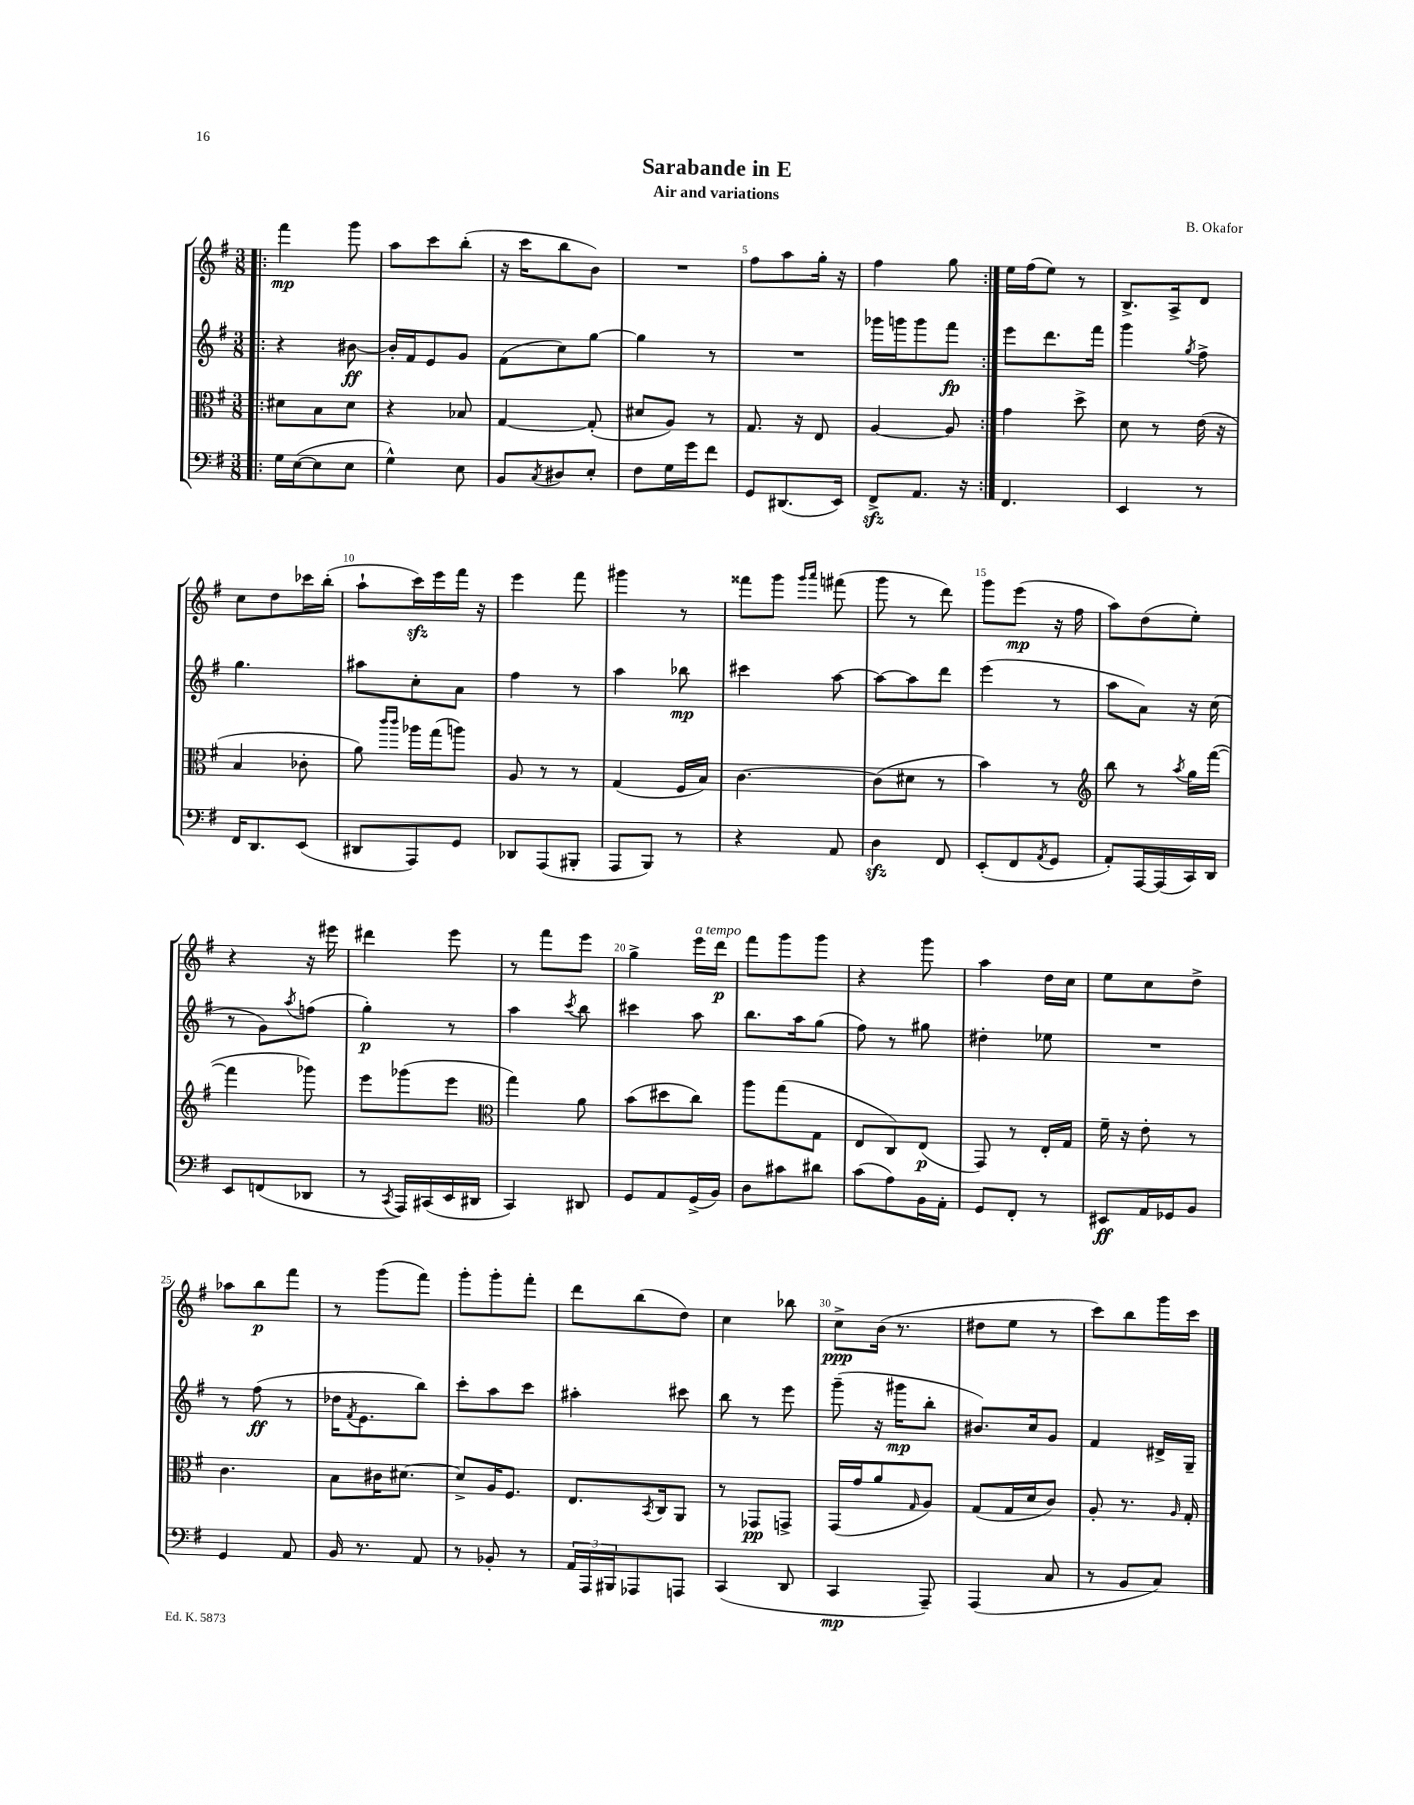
\header { title = "Sarabande in E" composer = "B. Okafor" subtitle = "Air and variations" }
<<
\new StaffGroup <<
\new Staff = "s0" {
    \clef treble \key g \major \numericTimeSignature \time 3/8
    \repeat volta 2 { \bar ".|:" fis'''4\mp g'''8 |
    a''8 c'''8 b''8-.( |
    r16 c'''16 b''8 b'8) |
    R4. |
    fis''8 a''8 g''16-. r16 |
    fis''4 g''8 | }
    e''16 fis''16( e''8) r8 |
    b8.-> a16-> d'8 |
    c''8 d''8 ces'''16 b''16-.( |
    a''8-! c'''16\sfz) e'''16 fis'''16 r16 |
    e'''4 fis'''8 |
    gis'''4 r8 |
    fisis'''8 g'''8 \grace { g'''16 a'''16 } fis'''8( |
    g'''8 r8 d'''8) |
    g'''8 e'''8\mp( r16 fis''16 |
    a''8) d''8( e''8-.) |
    r4 r16 eis'''16 |
    dis'''4 e'''8 |
    r8 fis'''8 e'''8 |
    g''4-> e'''16^\markup { \italic "a tempo" } d'''16\p |
    fis'''8 g'''8 g'''8 |
    r4 g'''8 |
    a''4 d''16 c''16 |
    e''8 c''8 d''8-> |
    aes''8 b''8\p fis'''8 |
    r8 g'''8( fis'''8) |
    g'''8-. g'''8-. fis'''8-. |
    d'''8 b''8( d''8) |
    c''4 bes''8 |
    c''8->\ppp b'16( r8. |
    dis''8 e''8 r8 |
    c'''8) b''8 g'''16 c'''16 \bar "|." |
}
\new Staff = "s1" {
    \clef treble \key g \major \numericTimeSignature \time 3/8
    \repeat volta 2 { \bar ".|:" r4 bis'8~\ff |
    bis'16-. fis'16 e'8 g'8 |
    fis'8( c''8) g''8~ |
    g''4 r8 |
    R4. |
    ges'''16 g'''16 g'''8 fis'''8\fp | }
    e'''8 d'''8. fis'''16 |
    g'''4 \acciaccatura { g''8 } fis''8-> |
    g''4. |
    ais''8 c''8-. a'8 |
    fis''4 r8 |
    a''4 bes''8\mp |
    cis'''4 a''8~ |
    a''8~ a''8 d'''8 |
    e'''4( r8 |
    a''8 a'8) r16 c''16( |
    r8 g'8) \acciaccatura { a''8 } f''8( |
    g''4-.\p) r8 |
    a''4 \acciaccatura { c'''8 } b''8 |
    cis'''4 a''8 |
    b''8. a''16 g''8( |
    fis''8) r8 gis''8 |
    dis''4-. ees''8 |
    R4. |
    r8 fis''8\ff( r8 |
    des''16 \acciaccatura { fis'8 } e'8. b''8) |
    c'''8-. a''8 c'''8 |
    ais''4-. cis'''8 |
    b''8 r8 e'''8 |
    g'''8--( r16 gis'''16\mp b''8-. |
    bis'8.) c''16 g'8 |
    fis'4 dis'16-> g16-- \bar "|." |
}
\new Staff = "s2" {
    \clef alto \key g \major \numericTimeSignature \time 3/8
    \repeat volta 2 { \bar ".|:" dis'8 b8 dis'8 |
    r4 bes8 |
    g4~ g8-.( |
    dis'8 a8) r8 |
    g8. r16 e8 |
    a4~ a8 | }
    g'4 d''8-> |
    d'8 r8 e'16( r16 |
    b4 ces'8-. |
    a'8) \grace { c'''16 c'''16 } aes''16 g''16( a''8) |
    a8 r8 r8 |
    g4( fis16 b16) |
    c'4.~ |
    c'8( dis'8 r8 |
    b'4) r8 |
    \clef treble b''8 r8 \acciaccatura { a''8 } g''16 fis'''16~( |
    fis'''4 ges'''8) |
    e'''8 ges'''8( e'''8 |
    \clef alto g''4) a'8 |
    b'8( dis''8 c''8) |
    a''8 g''8( g8 |
    e8 c8) e8\p( |
    g,8) r8 e16-. g16 |
    fis'16-- r16 e'8-. r8 |
    c'4. |
    b8 cis'16 dis'8.~ |
    dis'8-> a16 fis8. |
    e8. \acciaccatura { b,8 } c16 a,8 |
    r8 ges,8\pp g,8-> |
    g,16( g'16 a'8 \grace { g16 } a8) |
    g8( g16 d'16 c'8) |
    a8-. r8. \grace { a16 } g16-. \bar "|." |
}
\new Staff = "s3" {
    \clef bass \key g \major \numericTimeSignature \time 3/8
    \repeat volta 2 { \bar ".|:" g16 e16~( e8 e8 |
    g4-^) e8 |
    b,8 \acciaccatura { c8 } dis8 e8-. |
    fis8 g16 g'16 fis'8 |
    g,8 dis,8.( e,16) |
    fis,8->\sfz a,8. r16 | }
    fis,4. |
    e,4 r8 |
    fis,16 d,8. e,8( |
    dis,8 a,,8) g,8 |
    des,8 a,,8( bis,,8-. |
    a,,8 b,,8) r8 |
    r4 a,8 |
    d4\sfz fis,8 |
    e,8-.( fis,8 \acciaccatura { a,8 } g,8 |
    a,8-.) a,,16~ a,,16( c,16) d,16 |
    e,8 f,8( des,8 |
    r8 \acciaccatura { c,8 } a,,16) cis,16( e,16 dis,16 |
    c,4) dis,8 |
    g,8 a,8 g,16->( b,16) |
    d8 cis'8 dis'8 |
    c'8( a8) b,16 a,16-. |
    g,8 fis,8-. r8 |
    eis,8\ff a,16 ges,16 b,8 |
    g,4 a,8 |
    b,16 r8. a,8 |
    r8 bes,8-. r8 |
    \tuplet 3/2 { a,16 a,,16 bis,,16 } aes,,8 a,,8 |
    c,4( d,8 |
    c,4\mp a,,8--) |
    a,,4( c8 |
    r8 b,8 c8) \bar "|." |
}
>>
>>
\layout { \context { \Score \override BarNumber.break-visibility = ##(#f #t #t) barNumberVisibility = #(every-nth-bar-number-visible 5) } }
